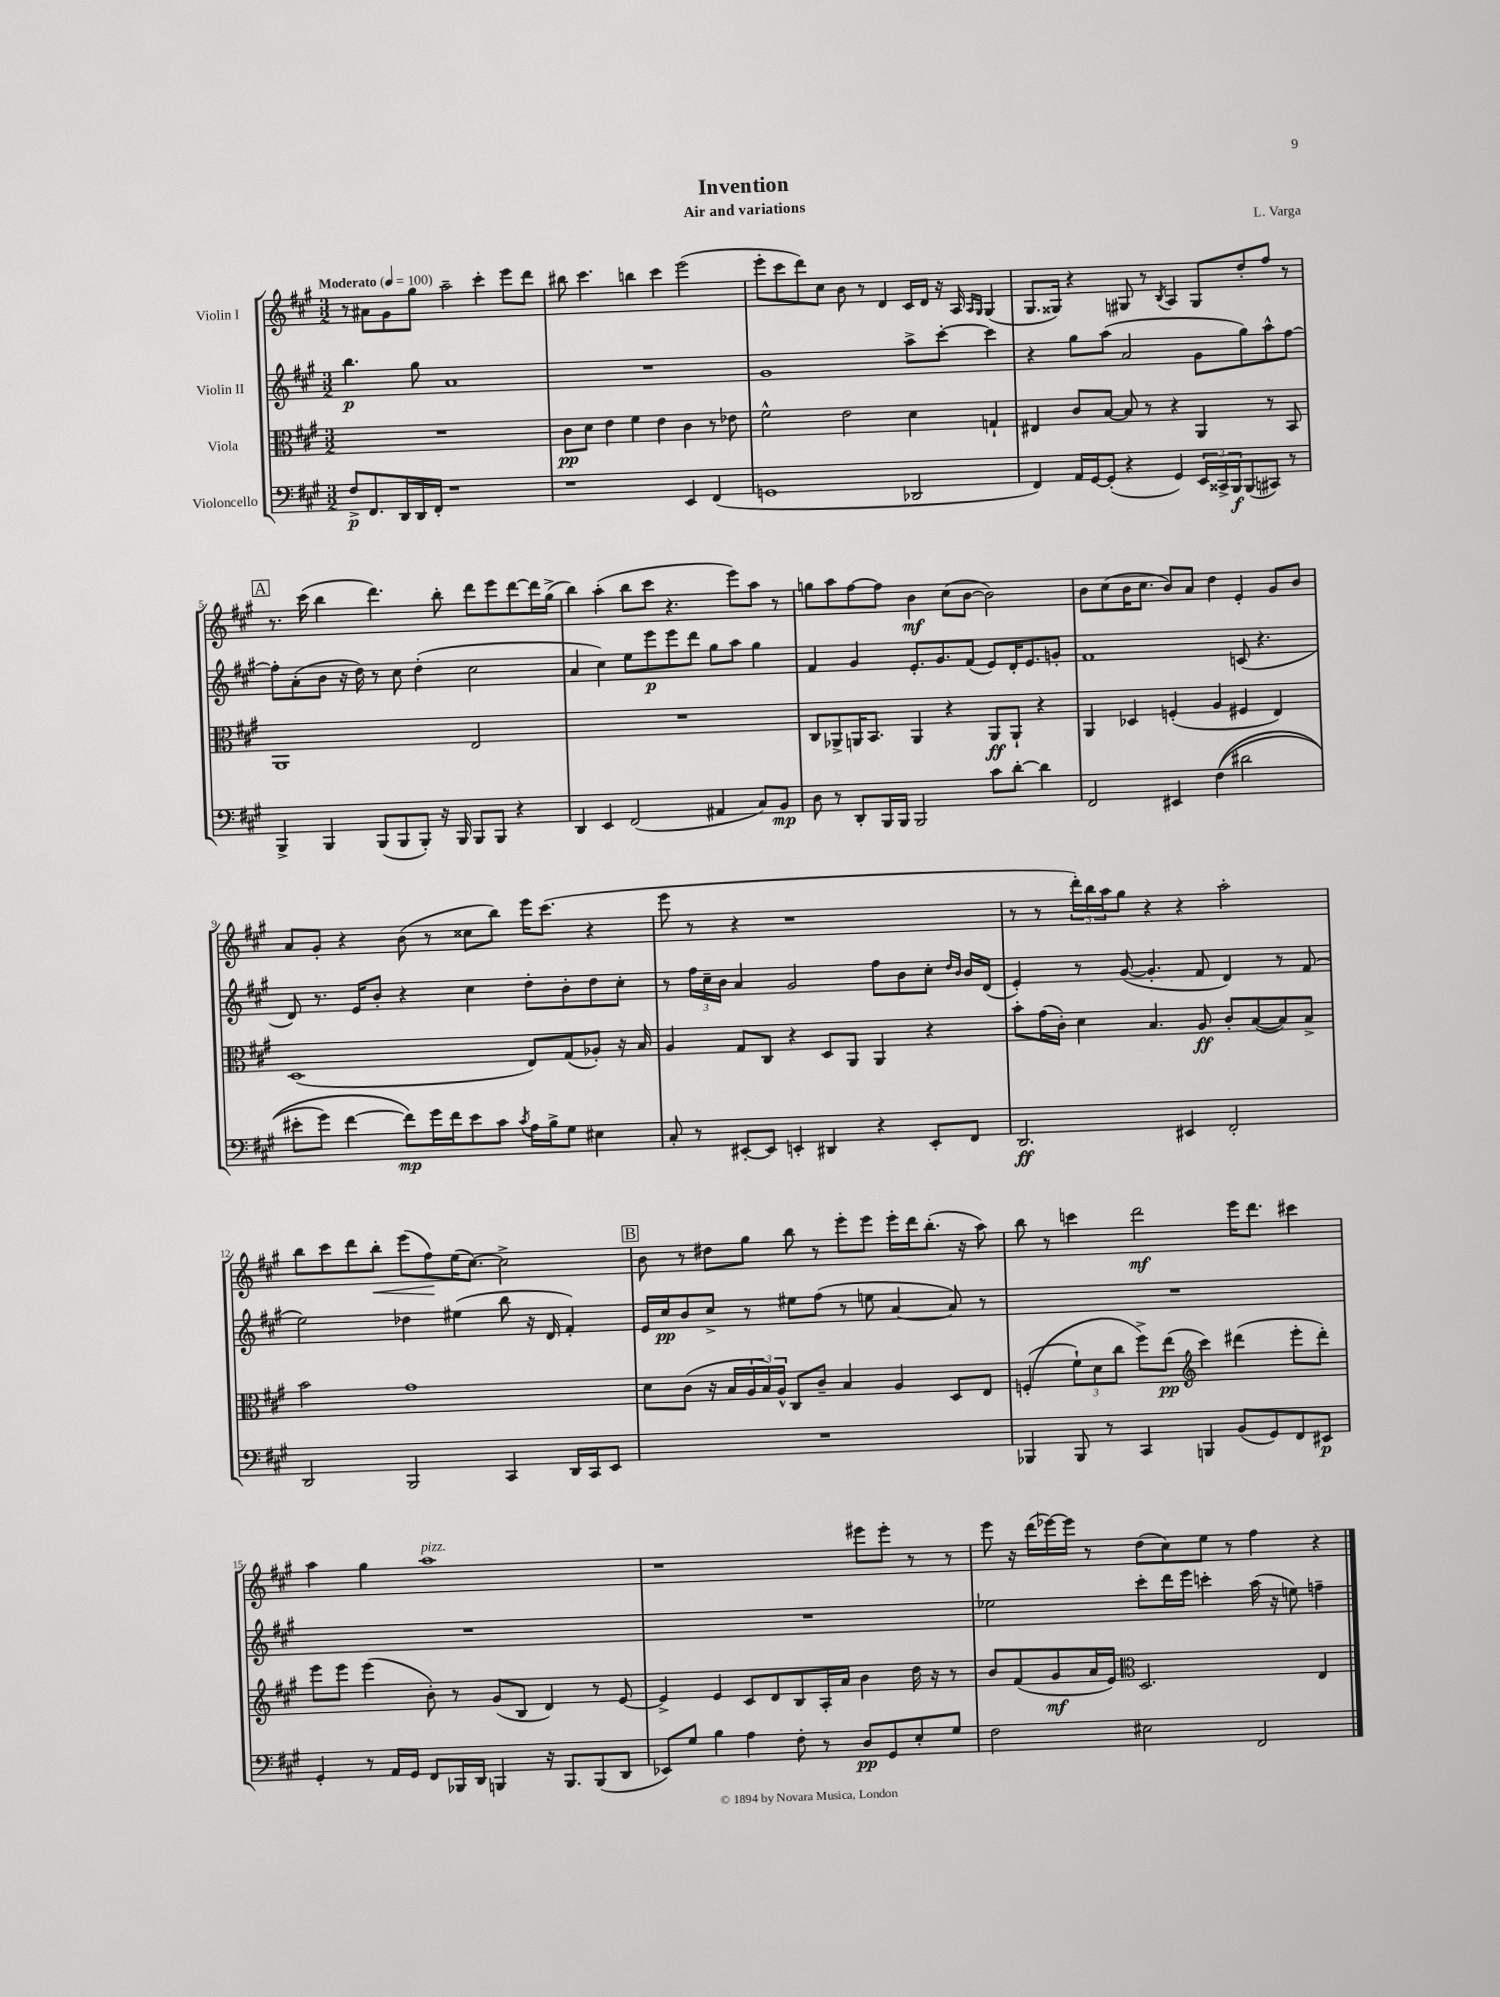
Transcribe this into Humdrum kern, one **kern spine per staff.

**kern	**kern	**kern	**kern
*staff4	*staff3	*staff2	*staff1
*clefF4	*clefC3	*clefG2	*clefG2
*k[f#c#g#]	*k[f#c#g#]	*k[f#c#g#]	*k[f#c#g#]
*M3/2	*M3/2	*M3/2	*M3/2
*MM100	*MM100	*MM100	*MM100
8F#^	1.r	4.bb	8r
8.FF#	.	.	8a#
.	.	.	8g#
16DD	.	.	.
16DD	.	8gg#	8gg#
16FF#'	.	.	.
1r	.	1a	2aa~
.	.	.	4ccc#'
.	.	.	8eee
.	.	.	8ddd
=	=	=	=
1r	8c#	1.r	8bb#
.	8d	.	4.ccc#
.	4e	.	.
.	4f#	.	4bb
.	4e	.	4ccc#
4EE	4c#	.	(2eee
(4FF#	8r	.	.
.	8e-	.	.
=	=	=	=
1GG	2f#^^	1g#	8eee'
.	.	.	8ccc#
.	.	.	8ddd)
.	.	.	8cc#
.	2e	.	8b
.	.	.	8r
.	.	.	4d
2DD-	4d	8aa^	16c#
.	.	.	16d
.	.	[8ccc#'	16r
.	.	.	16A
.	.	.	16qqA
.	.	.	16qqG#
.	4G`	4ccc#]	(4G#
=	=	=	=
4FF#)	4E#	4r	8.G#
.	.	.	16G##)
16AA	8c#	8gg#	4r
[16GG#	.	.	.
(8GG#']	[8B	(8aa	.
4r	8B]	2a	8G#
.	8r	.	8r
.	.	.	8qB
4GG#)	4r	.	4A
24EE	4AA	8g#	8G#
24CC##^	.	.	.
24BBB	.	.	.
(8BBB	.	8gg#)	8dd'
8CC#)	8r	8aa^^	8ff#
8r	8BB	[8ff#	8r
=	=	=	=
4BBB^	1AA	8ff#']	8.r
.	.	(8a'	.
.	.	.	(16ccc#
4BBB	.	8b	4bb
.	.	16r	.
.	.	16dd)	.
(8BBB	.	8r	4.ddd)
8BBB	.	8cc#	.
8BBB')	.	(4dd'	.
16r	.	.	8bb'
16BBB	.	.	.
8BBB	2E	2cc#	8ddd
8BBB	.	.	8eee
4r	.	.	[8ddd
.	.	.	16ddd]
.	.	.	(16gg#^
=	=	=	=
4DD	1.r	4a	4bb)
4EE	.	4cc#)	(4aa'
(2FF#	.	8ee	8bb
.	.	8eee	8ccc#
.	.	8eee	4.r
.	.	8ddd	.
4AA#	.	8gg#	.
.	.	8aa	8eee)
8C#)	.	4gg#	8aa
8BB	.	.	8r
=	=	=	=
8D	8C#	4f#	8gg
8r	8AA-^	.	8aa
8DD'	16AA	4g#	[8ff#
.	8.BB	.	.
16BBB	.	.	8ff#]
16BBB	.	.	.
2BBB	4AA	8.e'	4b
.	.	8.g#	.
.	4r	.	(8cc#
.	.	(8f#	[8b
8c#	8AA	8e)	2b])
[8d'	8AA`	16d'	.
.	.	8.e	.
4d]	4r	.	.
.	.	8g'	.
=	=	=	=
2FF#	4AA	1f#	8b
.	.	.	(8cc#
.	4D-	.	16b
.	.	.	8.cc#
4EE#	(4F'	.	8b)
.	.	.	8a
&((4F#	4A	.	4dd
2d#	4F#	(8c	4e'
.	.	4.r	.
.	4E)	.	8g#
.	.	.	8b
=	=	=	=
8e#'	(1D	8d)	8a
8g#)	.	8.r	8g#'
[4f#	.	.	4r
.	.	16e	.
.	.	8b'	.
8f#]&)	.	4r	(8b
16g#	.	.	8r
16f#	.	.	.
8e#	.	4cc#	8cc##
8c#	.	.	8bb)
8qc#	.	.	.
16A	8E)	8dd'	16eee
16B^	.	.	(8.ccc#
8G#	(8G#	8b'	.
4E#	8A-')	8dd	4r
.	16r	8cc#'	.
.	16B	.	.
=	=	=	=
8C#'	4A	8r	8eee
8r	.	24ff#	8r
.	.	24cc#~	.
.	.	24b	.
[8EE#'	8G#	4a	4r
8EE#]	8C#	.	.
4EE'	4r	2g#	1r
4DD#	8D	.	.
.	8AA	.	.
4r	4AA	8ff#	.
.	.	8b	.
8EE'	4r	8cc#'	.
.	.	16qqdd	.
.	.	16qqb	.
8FF#	.	16b	.
.	.	(16d	.
=	=	=	=
2.DD	8b'	4e')	8r
.	(16g#	.	8r
.	16c#')	.	.
.	4d	8r	24ddd')
.	.	.	24bb
.	.	.	24aa
.	.	([8g#	8gg#
.	4.B	4.g#']	4r
4EE#	.	.	4r
.	8A	8f#	.
2FF#'	8c#'	4d)	2aa'
.	([8B	.	.
.	8B])	8r	.
.	8B^	(8f#	.
=	=	=	=
2DD	2b	2ee)	8bb
.	.	.	8ccc#
.	.	.	8ddd
.	.	.	8bb'
2BBB	1g#	4dd-	(8eee
.	.	.	8ff#)
.	.	(4ee#	(16ee
.	.	.	[8.cc#)
4CC#	.	8bb	2cc#^]
.	.	16r	.
.	.	16d	.
16DD	.	4f#')	.
16CC#	.	.	.
8EE	.	.	.
=	=	=	=
1.r	8d	16e	8b
.	.	16cc#	.
.	(8c#	8b	8r
.	16r	8cc#^	8dd#
.	16B	.	.
.	24A	8r	8gg#
.	24B)	.	.
.	24A^^	.	.
.	8C#	8ee#	8bb
.	8c#~	(8ff#	8r
.	4B	8r	8eee'
.	.	8ee	8eee
.	4A	[4a	16eee'
.	.	.	16ddd
.	.	.	(8.bb'
.	8D	8a])	.
.	.	.	16r
.	8E	8r	8aa)
=	=	=	=
4BBB-	&((4F'	1.r	8bb
.	.	.	8r
8BBB-	12f#`)	.	4ccc
.	12d	.	.
8r	.	.	.
.	12cc#	.	.
4CC#	8ff#^&)	.	2ddd
.	(8ee	.	.
*	*clefG2	*	*
4BBB	4ccc#)	.	.
(8BB	(4ddd#	.	16eee
.	.	.	8.ddd
8GG#)	.	.	.
8FF#	8eee'	.	4ccc#
8EE#	8ddd#')	.	.
=	=	=	=
4GG#'	8eee	1.r	4aa
.	8eee	.	.
8r	(4eee	.	4gg#
16AA	.	.	.
16GG#	.	.	.
8FF#	8b')	.	1aa
16BBB-	8r	.	.
16DD	.	.	.
4BBB	(8g#	.	.
.	8B	.	.
16r	4d)	.	.
8.BBB	.	.	.
(8BBB	8r	.	.
8DD	[8e	.	.
=	=	=	=
8EE-)	4e^]	1.r	1r
8G#	.	.	.
4B	4e	.	.
4A	8c#	.	.
.	8d	.	.
8F#'	8B	.	.
8r	16A'	.	.
.	16a	.	.
8D	4b	.	8eee#
8GG#	.	.	8eee#'
8E'	16dd	.	8r
.	16r	.	.
8G#	8r	.	8r
=	=	=	=
2F#	8b	2ee-	8eee
.	(8f#	.	16r
.	.	.	(16ddd
.	8g#	.	[16eee-)
.	.	.	16eee-]
.	16a	.	8r
.	16e)	.	.
*	*clefC3	*	*
2E#	2.D	8ccc#'	(8dd
.	.	16ddd	8cc#)
.	.	16eee	.
.	.	4ccc'	8ee
.	.	.	8r
2FF#	.	(16aa	4ff#
.	.	16r	.
.	.	8ee)	.
.	4E	4ff~	4r
==	==	==	==
*-	*-	*-	*-
